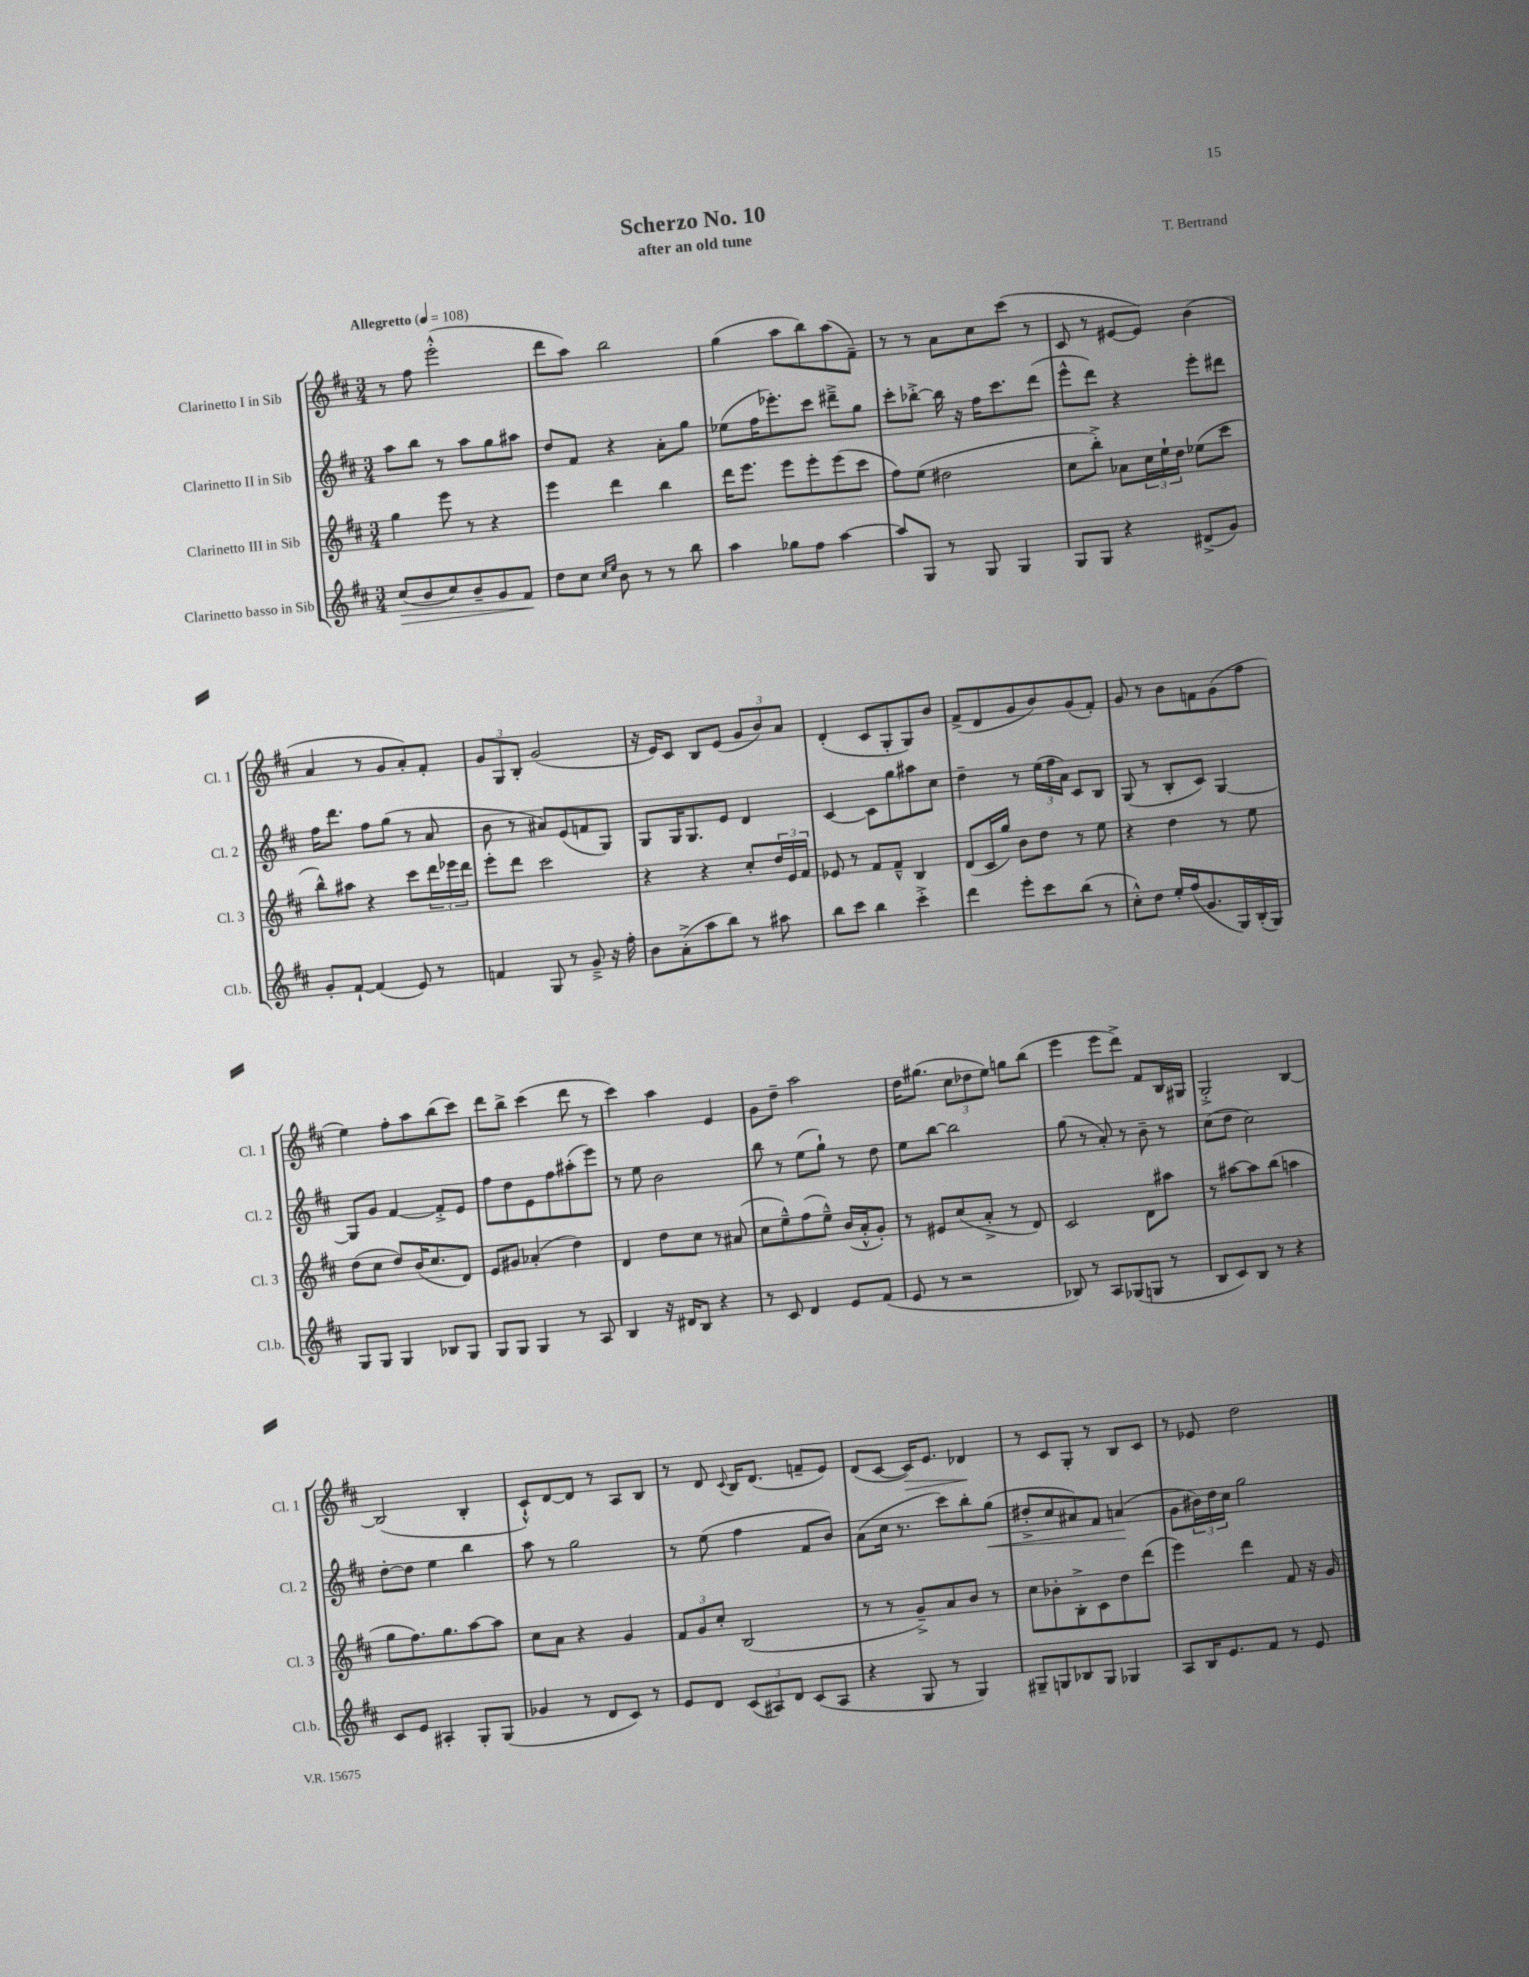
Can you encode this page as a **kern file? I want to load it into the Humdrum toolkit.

**kern	**kern	**kern	**kern
*staff4	*staff3	*staff2	*staff1
*clefG2	*clefG2	*clefG2	*clefG2
*k[f#c#]	*k[f#c#]	*k[f#c#]	*k[f#c#]
*M3/4	*M3/4	*M3/4	*M3/4
*MM108	*MM108	*MM108	*MM108
(8cc#	4gg	8aa	8r
8b	.	8bb	8ff#
8cc#)	8eee	8r	(2eee'^^
8b~	8r	8aa	.
8g	4r	8gg	.
8f#	.	8aa#	.
=	=	=	=
8dd	4eee	8dd	8ddd
8cc#	.	8f#	8aa)
16qqcc#	.	.	.
16qqee	.	.	.
8b	4ddd	4r	2bb
8r	.	.	.
8r	4bb	8a'	.
8bb	.	8gg	.
=	=	=	=
4aa	16ddd	(8ee-	(4gg
.	8.eee	.	.
.	.	16ff#	.
.	.	8.eee-')	.
8gg-	8eee	.	8aa
8ff#	8eee'	8ccc#	8bb)
[4aa	(8eee	8ddd#~^	(8aa
.	8ccc#	8gg	8f#~)
=	=	=	=
8aa]	8ff#)	8ccc#'	8r
8G	(8ee	[8bb-'^	8r
8r	2dd#	16bb-]	8a
.	.	16r	.
8G	.	16ff#	8cc#
.	.	8.ccc#	.
4G	.	.	(8ccc#
.	.	(8ddd	8r
=	=	=	=
8G	8cc#	8eee^^	8c#
8G	8bb'^)	8ddd)	8r
4r	8a-	4r	[8e#
.	24cc#	.	8e#])
.	24ee`	.	.
.	24dd	.	.
(8d#^	(8ee-	8eee'	(4b
8g)	8ccc#	8ddd#	.
=	=	=	=
8g'	8bb^^)	16ff#	4a
.	.	8.ddd	.
[8f#`	8aa#	.	.
(4f#]	4r	8ff#	8r
.	.	(8gg	8g
8e)	8ccc#	8r	8a')
8r	24ddd	8a	8f#'
.	24eee-	.	.
.	24ddd	.	.
=	=	=	=
4f	8eee'	8b	12g
.	.	.	12G
.	8ddd	8r	.
.	.	.	12B'
8G	2ccc#	8a#)	(2g
8r	.	(8e	.
8g~^	.	8f	.
16r	.	8G)	.
16ff#'	.	.	.
=	=	=	=
8b	4r	8G	16r
.	.	.	16e)
(8a'^	.	16G	8c#
.	.	8.G	.
8aa	4r	.	8B
8bb)	.	8e	(8e
8r	8cc#'	4d	12g
.	.	.	12b)
8aa#	24dd	.	.
.	24e	.	12a
.	24f#	.	.
=	=	=	=
8bb	8e-	[4c#	(4d'
8ccc#	8r	.	.
4bb	8f#	8c#]	8c#
.	8f#~^^	8gg	8G'
4ccc#'^	4B	8aa#	8G)
.	.	8cc#	8b
=	=	=	=
4ddd	(8d	4dd~	(8f#^
.	16c#	.	8d
.	16gg)	.	.
8eee'	8b	8r	8g
8ccc#	8dd	(24ee	8b)
.	.	24ff#	.
.	.	24a)	.
(8bb	8r	8c#	(8g
8r	8ee	8B	8f#')
=	=	=	=
8cc#'^^)	4r	(8G	8g
8dd	.	8r	8r
16ee'	4dd	8B'	8b
(16ff#	.	.	.
8.g	.	8c#)	8f
.	8r	[4G	(8g
16G)	.	.	.
(16B'	8ee	.	8ff#
16G)	.	.	.
=	=	=	=
8G	(8dd	8G]	4ee)
8G	8cc#	8g	.
4G	8dd)	[4f#	8ff#'
.	(16b	.	8aa
.	8.cc#	.	.
8B-	.	8f#'^]	(8bb
8G	8d)	8e	8ccc#)
=	=	=	=
8G	8e	8ff#	8ddd
8G	8g#	8dd	8bb^
4G	(4a-'	8e	(4ccc#
.	.	8ff#	.
8r	4dd)	(8aa#'	8ddd
8A	.	8eee)	8r
=	=	=	=
4B	4d	8r	4ccc#)
.	.	8ee	.
16r	8dd	2b	4aa
16d#	.	.	.
8B	8cc#	.	.
4r	8r	.	4e
.	(8a#	.	.
=	=	=	=
8r	8cc#	8bb	8g
8c#	8ee~^^)	8r	8dd~
4d	(8ff#	(8ee	2aa
.	8ee~^^)	8gg`)	.
8e	(16b	8r	.
.	16a'^^	.	.
(8f#	8g')	8dd	.
=	=	=	=
8e	8r	8ee	16dd
.	.	.	(8.gg#
8r	8e#	[8bb	.
2r	(8cc#	2bb]	12cc#
.	.	.	12dd-
.	8a'^	.	.
.	.	.	12ee)
.	8r	.	8gg
.	8d)	.	(8bb
=	=	=	=
8B-)	2c#	(8gg	4eee
8r	.	8r	.
8A	.	8a')	8eee
(8G-	.	8r	8ddd^)
8G	8d	8b~	8f#
8r	8aa#	8r	16B
.	.	.	16G#
=	=	=	=
8B	8r	(8cc#	2G'^
8c#)	[8aa#	8dd	.
8B	8aa#]	2cc#)	.
8r	(8bb	.	.
4r	4aa	.	[4B
=	=	=	=
8c#	8gg	[8dd'	(2B]
8e	8.ff#)	8dd]	.
4A#'	.	4ee	.
.	8.gg	.	.
8G'	[8aa	4bb	4B'
(8G	8aa]	.	.
=	=	=	=
4g-	8cc#	8aa	8c#`^^)
.	8a	8r	[8d
8r	4r	2gg	8d]
8d	.	.	8r
8c#)	4g	.	8A
8r	.	.	8B
=	=	=	=
8e	12f#	8r	8r
.	12g	.	.
8d	.	(8ee	8d
.	12cc#'	.	.
.	.	.	8qqc#
(12c#	(2B	4ff#	16B
.	.	.	(8.d
12A#)	.	.	.
12d	.	.	.
(8c#	.	8f#	8f~
8A#	.	8b)	8e)
=	=	=	=
4r	8r	(8a	(8d
.	8r	16cc#	[8c#
.	.	8.r	.
8G	8g~^)	.	16c#])
.	.	.	8.e
8r	8a	8ccc#)	.
4G)	8b	8bb'	4d-
.	8r	(8gg	.
=	=	=	=
8G#~	8cc#	8dd#'^	8r
8G	8b-'	8cc#	8c#
8B-	8B'^	8a#)	8G'
8G	8c#	8f#	8r
4G-	8dd	(4a	8B
.	(8ddd	.	8c#
=	=	=	=
8A	4eee)	8g	8r
16B	.	24b#)	8e-
.	.	24dd	.
8.e	.	.	.
.	.	24cc#	.
.	4ddd	2gg	2dd
8f#	.	.	.
8r	8f#	.	.
8e	16r	.	.
.	16g	.	.
==	==	==	==
*-	*-	*-	*-
